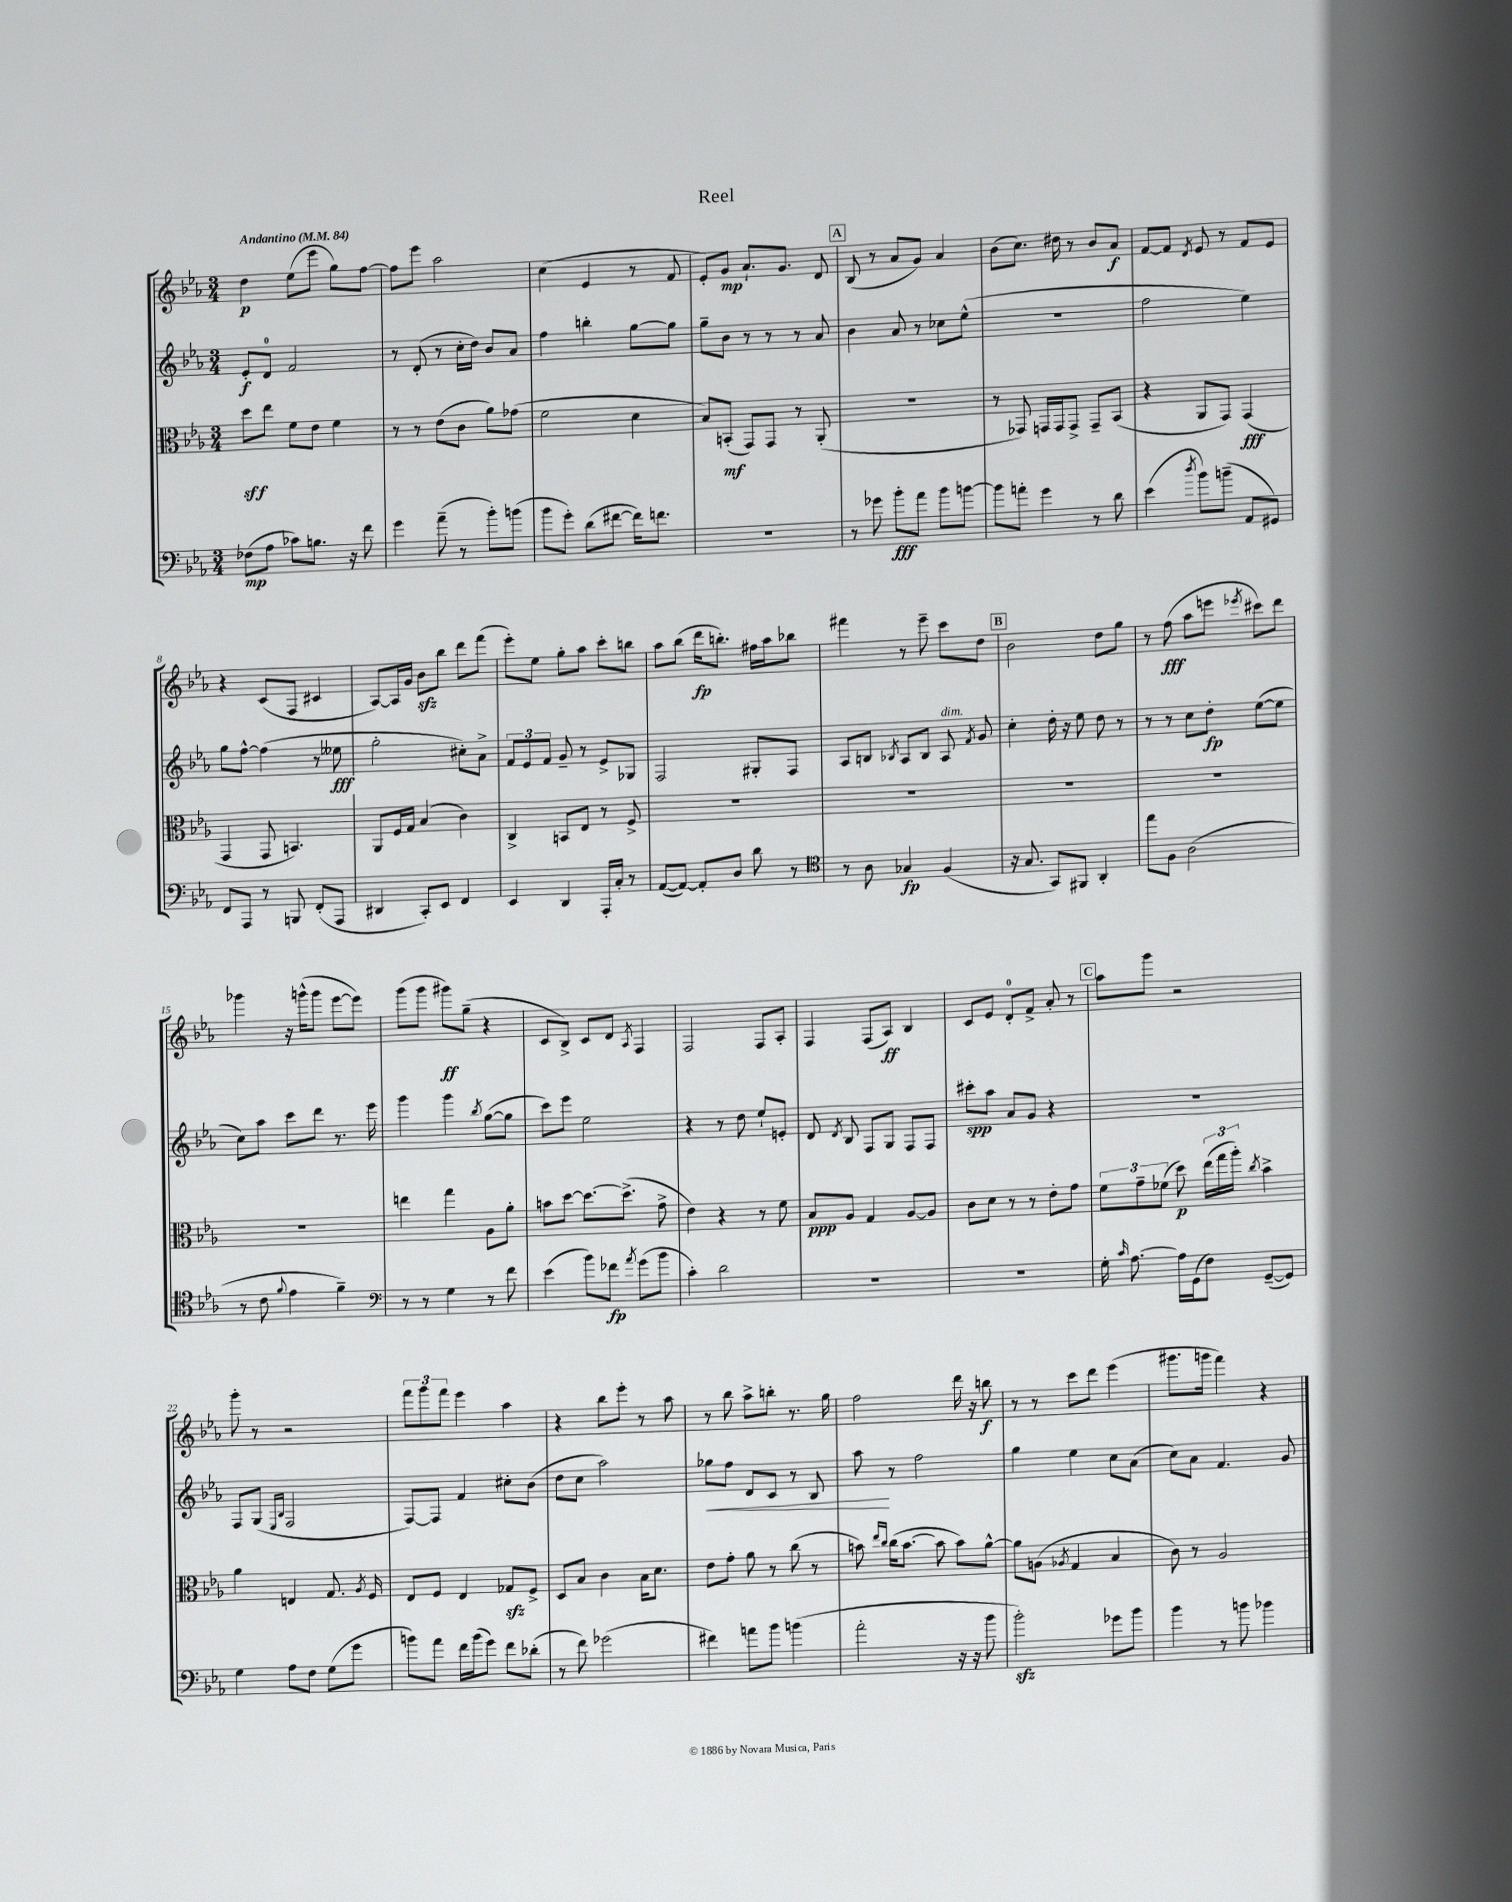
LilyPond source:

\header { title = "Reel" }
<<
\new StaffGroup <<
\new Staff = "s0" {
    \clef treble \key ees \major \numericTimeSignature \time 3/4 \tempo "Andantino" 4 = 84
    \autoBeamOff d''4\p ees''8[( ees'''8] g''8[) f''8]~ |
    f''8[ ees'''8] aes''2 |
    c''4( ees'4 r8 f'8 |
    ees'8[-.) g'8]\mp aes'8.[-! g'8.] d'8 |
    \mark \markup { \box "A" } bes8( r8 aes'8[ g'8]) aes'4 |
    bes'8[( c''8.]) dis''16 r8 bes'8[ aes'8]\f |
    f'8[~ f'8] \acciaccatura { d'8 } ees'8 r8 f'8[ ees'8] |
    r4 c'8[( f8] cis'4 |
    aes8[~) aes16 g'16] bes'8[\sfz bes''8] d'''8[ f'''8]( |
    ees'''8[-.) ees''8] g''8[-. aes''8] c'''8[-. b''8] |
    aes''8[ bes''8]( d'''16[\fp b''8.]-.) fis''16[ aes''16 bes''8] |
    fis'''4 r8 ees'''8-- c'''8[ d''8] |
    \mark \markup { \box "B" } bes'2 d''8[ g''8] |
    r8 f''8\fff( aes''8[ e'''8] \acciaccatura { ees'''8 } cis'''8[) d'''8] |
    ges'''4 r16 g'''16[-^( g'''8] ees'''8[~ ees'''8]) |
    g'''8[( g'''8] gis'''8[\ff) g''8]--( r4 |
    c'8[ bes8]->) c'8[ d'8] \acciaccatura { aes8 } f4 |
    f2 f8[ aes8]-. |
    f4 f8[( aes8]\ff) bes4 |
    c'8[ ees'8] d'8[-0-. f'8]-> aes'8-. r8 |
    \mark \markup { \box "C" } aes''8[ g'''8] r2 |
    g'''8-. r8 r2 |
    \tuplet 3/2 { f'''8[ g'''8 f'''8] } ees'''4 aes''4 |
    r4 bes''8[ ees'''8]-. r8 aes''8 |
    r8 bes''8 aes''8[-> b''8]-. r8. g''16 |
    f''2 d'''16 r16 b''8\f |
    r8 r8 c'''8[ d'''8] ees'''4( |
    gis'''8.[ g'''16] f'''4) r4 \bar "|." |
}
\new Staff = "s1" {
    \clef treble \key ees \major \numericTimeSignature \time 3/4
    \autoBeamOff ees'8[-.\f d'8]-0 f'2 |
    r8 d'8-.( r8 c''16[-. d''16]) bes'8[ aes'8] |
    f''4 b''4-. g''8[~ g''8] |
    g''8[-- bes'8] r8 r8 r8 aes'8 |
    \mark \markup { \box "A" } bes'4 aes'8 r8 ces''8[ ees''8]-^( |
    r2. |
    f''2 ees''4) |
    g''8[ f''8]~-^ f''4( r8 eeses''8\fff |
    g''2-. cis''8[-.) aes'8]-> |
    \tuplet 3/2 { f'8[ ees'8 f'8] } g'8-- r8 ees'8[-> ges8] |
    f2 gis8[-. f8] |
    aes8[ b8] \acciaccatura { bes8 } aes8[ bes8] aes8^\markup { \italic "dim." } \acciaccatura { f'8 } g'8 |
    \mark \markup { \box "B" } c''4-. d''16-. r16 ees''8 d''8 r8 |
    r8 r8 c''8[ d''8]-.\fp ees''8[~( ees''8] |
    c''8[) aes''8] c'''8[ d'''8] r8. ees'''16 |
    g'''4 g'''4 \acciaccatura { bes''8 } g''8[~( g''8] |
    c'''8[) ees'''8] ees''2 |
    r4 r8 d''8 ees''8[-! e'8]-. |
    d'8 \acciaccatura { d'8 } bes8 f8[ g8] f8[ f8] |
    cis'''8[-.\spp aes''8] aes'8[ g'8] r4 |
    \mark \markup { \box "C" } R2. |
    f8[ g8]( \grace { ees16[ bes16] } f2 |
    f8[~) f8] f'4 cis''8[-. bes'8]( |
    d''8[ c''8] aes''2) |
    ges''8[\< f''8] d'8[ c'8] r8 bes8 |
    aes''8\! r8 f''2 |
    g''4 ees''4 c''8[ aes'8]( |
    c''8[) aes'8] f'4. g'8 \bar "|." |
}
\new Staff = "s2" {
    \clef alto \key ees \major \numericTimeSignature \time 3/4
    \autoBeamOff d''8[\sff ees''8] f'8[ ees'8] f'4 |
    r8 r8 ees'8[( c'8] aes'8[) ges'8]( |
    f'2 d'4 |
    bes8[) b,8]-.\mf( g,8[) g,8] r8 aes,8-.( |
    \mark \markup { \box "A" } R2. |
    r8 ges,8) g,16[ g,16 g,8]-> g,8[-- bes,8]( |
    r4 aes,8[ g,8]) g,4\fff( |
    g,4 g,8 b,4.) |
    aes,8[ f16 g16] bes4( c'4) |
    c4-> b,8[ ees8] r8 f8-> |
    R2. |
    R2. |
    \mark \markup { \box "B" } R2. |
    R2. |
    R2. |
    e''4 g''4 aes8[ aes'8]-. |
    b'8[ d''8]~ d''8.[~ d''8.]->( g'8-> |
    ees'4) r4 r8 f'8 |
    bes8[\ppp aes8] g4 aes8[~ aes8] |
    c'8[ d'8] r8 r8 ees'8[-. g'8] |
    \mark \markup { \box "C" } \tuplet 3/2 { f'8[ g'8-- fes'8]( } d''8\p) \tuplet 3/2 { ees''16[( g''16 aes''16]-.) } \acciaccatura { c''8 } bes'4-> |
    aes'4 e4 g8. \acciaccatura { aes8 } f16 |
    ees8[ f8] ees4 ges8[\sfz f8]-> |
    d8[ bes8] c'4 bes16[ d'8.] |
    ees'8[ g'8]-. aes'8 r8 c''8( r8 |
    b'8) \grace { ees''16[ c''16] } c''16[( b'8.]~ b'8 b'8[) aes'8]~-^ |
    aes'8[ a8]( \acciaccatura { aes8 } g4 bes4 |
    c'8) r8 aes2 \bar "|." |
}
\new Staff = "s3" {
    \clef bass \key ees \major \numericTimeSignature \time 3/4
    \autoBeamOff fes8[\mp( aes8] ces'8[) b8.] r16 f'8 |
    g'4 aes'8--( r8 bes'8[-.) b'8]( |
    bes'8[ g'8]-.) d'8[( fis'8]~ fis'16[) f'8.] |
    R2. |
    \mark \markup { \box "A" } r8 ges'8 bes'8[-.\fff aes'8] bes'8[ b'8]~ |
    b'8[ a'8]-. g'4 r8 d'8 |
    ees'4( \acciaccatura { d''8 } bes'8[) b'8]--( aes,8[ gis,8]) |
    f,8[ aes,,8] r8 b,,8 f,8[-.( aes,,8] |
    dis,4 c,8[-.) ees,8] f,4 |
    ees,4 d,4 aes,,16[-. c16]-. r8 |
    aes,8[~( aes,8]~) aes,8[-. d8] d'8 r8 |
    \clef tenor r8 aes8 ges4\fp f4( |
    \mark \markup { \box "B" } r16 g8. g,8[) fis,8] aes,4-. |
    ees''8[ f8] aes2( |
    r8 c'8 \appoggiatura { f'8 } ees'4 f'4--) |
    \clef bass r8 r8 g4 r8 f'8 |
    ees'4( bes'8[) fes'8]\fp \acciaccatura { aes'8 } g'8[( bes'8] |
    c'4-.) d'2 |
    R2. |
    R2. |
    \mark \markup { \box "C" } g16-. \grace { c'16 } aes8.~ aes16[ g,16( f8]) g,8[~--( g,8]) |
    g4 aes8[ f8] g8[( g'8] |
    b'8[) aes'8] f'16[ b'16( g'8]) f'8[ des'8]-.( |
    r8 f'8) ges'2( |
    fis'4) a'8[ bes'8] b'4( |
    aes'2-. r16 r16 bes'8 |
    bes'2-.\sfz) ges'8[ bes'8] |
    bes'4 r8 b'8 bes'4 \bar "|." |
}
>>
>>
